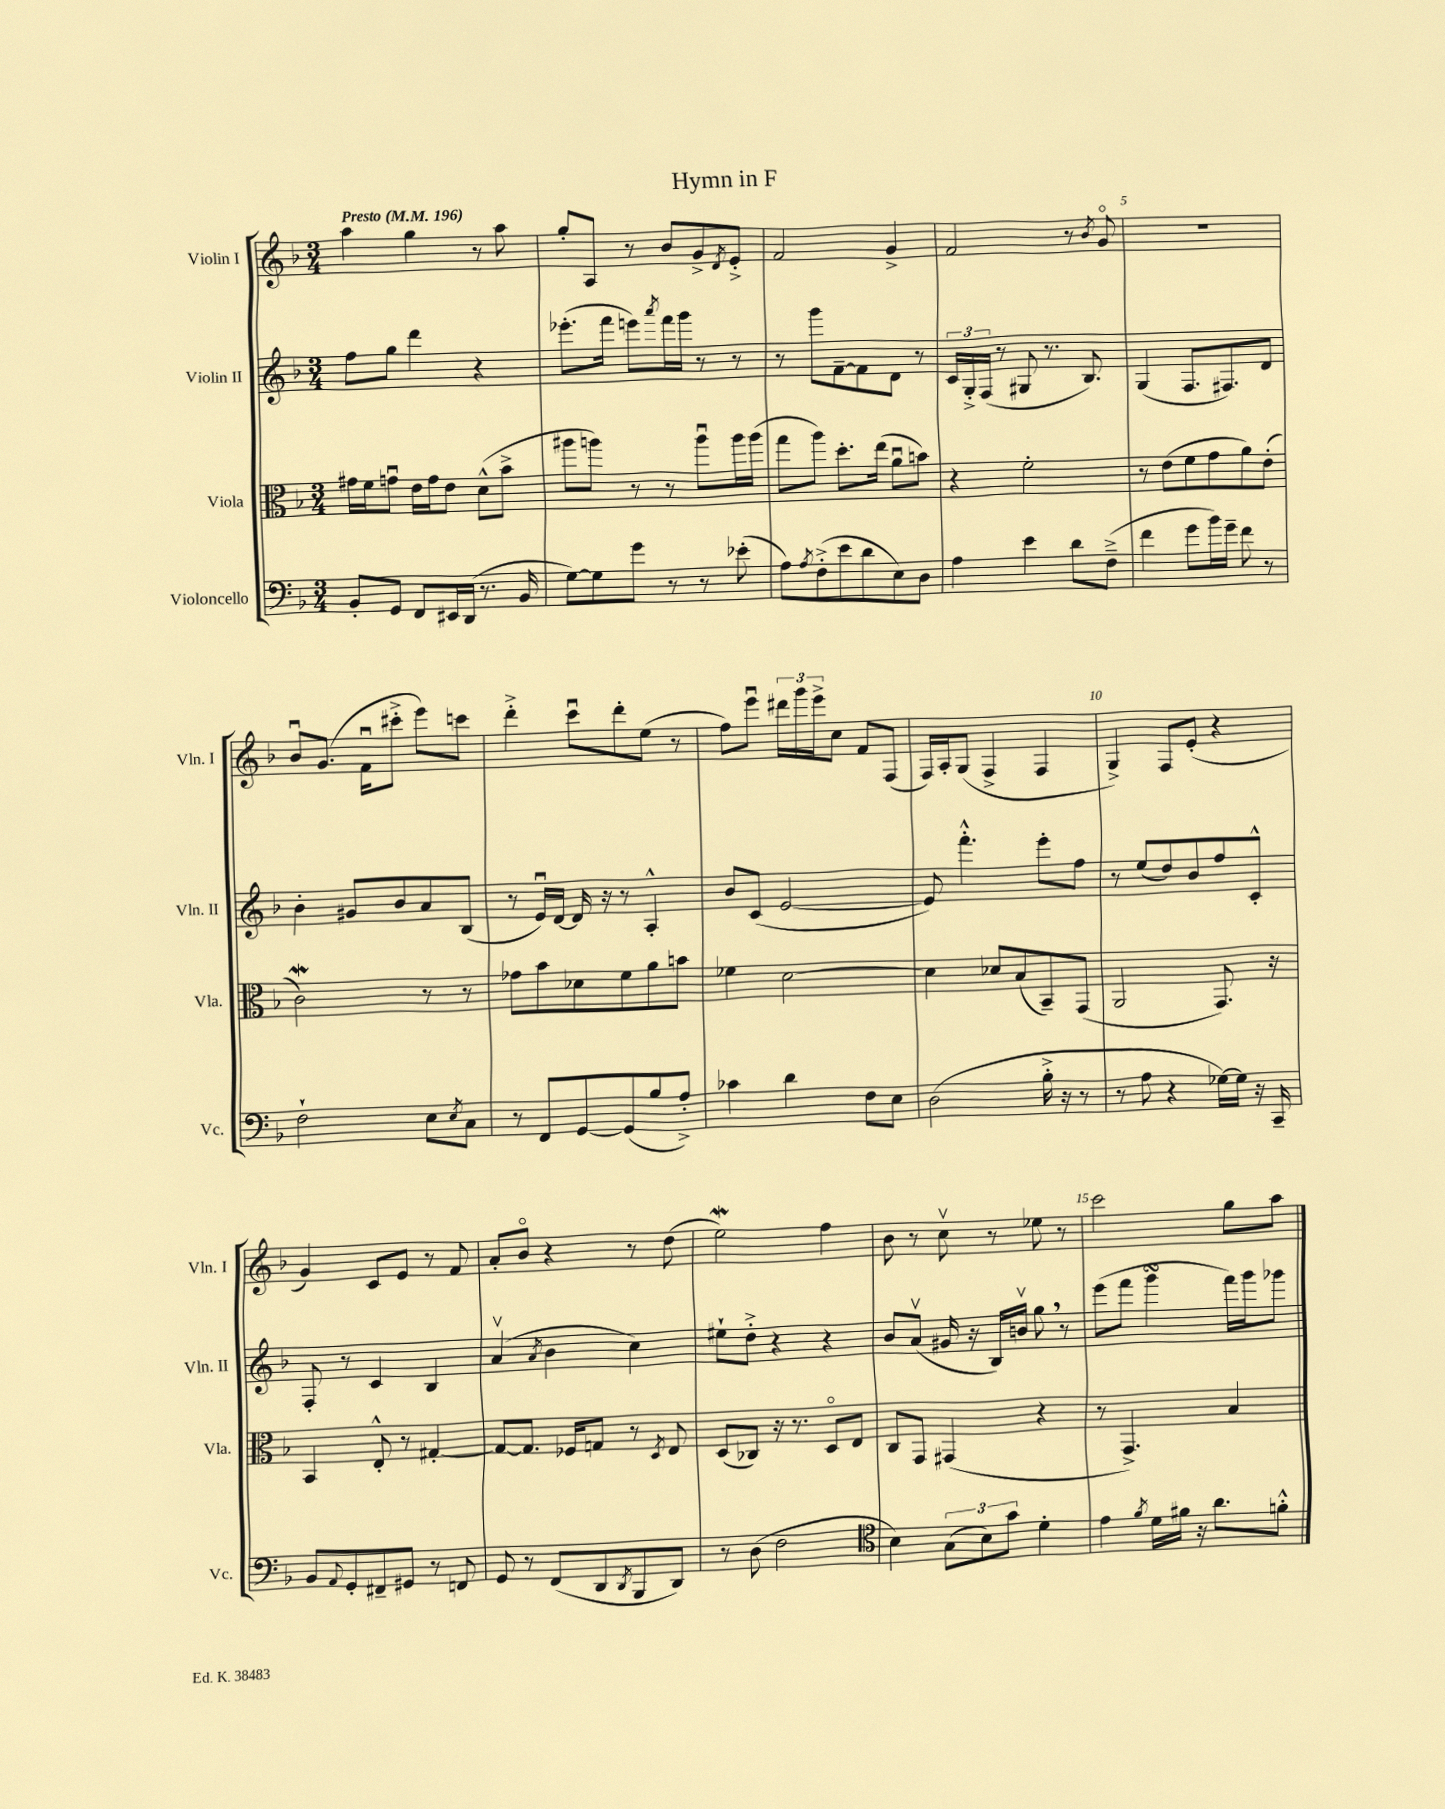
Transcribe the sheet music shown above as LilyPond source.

\header { title = "Hymn in F" }
<<
\new StaffGroup <<
\new Staff = "s0" \with { instrumentName = "Violin I" shortInstrumentName = "Vln. I" } {
    \clef treble \key f \major \numericTimeSignature \time 3/4 \tempo "Presto" 4 = 196
    a''4 g''4 r8 a''8 |
    g''8-. a8 r8 bes'8 g'8-> \acciaccatura { d'8 } e'8-.-> |
    f'2 g'4-> |
    f'2 r8 \acciaccatura { bes'8 } g'8\flageolet |
    R2. |
    bes'8\downbow g'8.( f'16\downbow cis'''8-.-> e'''8) c'''8 |
    d'''4-.-> c'''8\downbow d'''8-. e''8( r8 |
    f''8) e'''8\downbow \tuplet 3/2 { dis'''16 g'''16 e'''16-> } c''8 f'8 f8( |
    f16) a16-. g8( f4-> f4 |
    g4->) f8 e'8-.( r4 |
    g'4) c'8 e'8 r8 f'8 |
    a'8-. bes'8\flageolet r4 r8 d''8( |
    e''2\mordent) f''4 |
    bes'8 r8 c''8\upbow r8 ees''8 r8 |
    c'''2 g''8 a''8 \bar "|." |
}
\new Staff = "s1" \with { instrumentName = "Violin II" shortInstrumentName = "Vln. II" } {
    \clef treble \key f \major \numericTimeSignature \time 3/4
    f''8 g''8 d'''4 r4 |
    ees'''8.-.( f'''16 e'''8) \acciaccatura { a'''8 } f'''16 g'''16 r8 r8 |
    r8 g'''8 f'8~-- f'8 d'8 r8 |
    \tuplet 3/2 { c'16 g16-.-> f16( } r8 gis8 r8. bes8.) |
    g4( f8. fis8.) d'8 |
    bes'4-. gis'8 bes'8 a'8 bes8( |
    r8 e'16\downbow) d'16~ d'16 r16 r8 a4-.-^ |
    bes'8 c'8( e'2~ |
    e'8) f'''4.-.-^ e'''8-. f''8 |
    r8 e''8( d''8) bes'8 f''8 c'8-.-^ |
    f8-. r8 c'4 bes4 |
    a'4\upbow( \acciaccatura { a'8 } bes'4 c''4) |
    eis''8-! d''8-.-> r4 r4 |
    bes'8 a'8\upbow( gis'16 r16 bes16) b'16\upbow g''8 \breathe r8 |
    e'''8( f'''8 g'''4\turn f'''16) g'''16 ges'''8 \bar "|." |
}
\new Staff = "s2" \with { instrumentName = "Viola" shortInstrumentName = "Vla." } {
    \clef alto \key f \major \numericTimeSignature \time 3/4
    gis'16 f'16 g'8\downbow e'16 g'16 e'8 d'8-^( bes'8-> |
    ais''8 a''8) r8 r8 a''8\downbow a''16 a''16( |
    g''8 a''8) d''8.-. e''16( a'8\downbow b'8) |
    r4 f'2-. |
    r8 e'8( f'8 g'8 a'8) e'8-.( |
    c'2\mordent) r8 r8 |
    ges'8 bes'8 des'8 f'8 a'8 b'8 |
    fes'4 d'2~ |
    d'4 des'8 bes8( bes,8--) g,8( |
    a,2 g,8.) r16 |
    bes,4 e8-.-^ r8 gis4~-. |
    gis8~ gis8. fes16 g8 r8 \acciaccatura { d8 } e8 |
    d8( ces8) r16 r8. d8\flageolet e8 |
    c8 g,8 gis,4( r4 |
    r8 g,4.->) bes4 \bar "|." |
}
\new Staff = "s3" \with { instrumentName = "Violoncello" shortInstrumentName = "Vc." } {
    \clef bass \key f \major \numericTimeSignature \time 3/4
    bes,8-. g,8 f,8 eis,16 d,16( r8. bes,16 |
    g8~) g8 g'8 r8 r8 ees'8-.( |
    a8) \acciaccatura { a8 } f8-.->( e'8 d'8 e8) d8 |
    a4 e'4 d'8 f8--->( |
    f'4 g'8 bes'16) g'16-- f'8 r8 |
    f2-! e8 \acciaccatura { e8 } c8 |
    r8 f,8 g,8~ g,8( bes8 a8-.->) |
    ces'4 d'4 f8 e8 |
    d2( bes16-.-> r16 r8 |
    r8 a8 r4 ges16~) ges16 r16 c,16-- |
    bes,8 \appoggiatura { a,8 } g,8-. fis,8-- gis,8 r8 f,8 |
    g,8 r8 f,8( d,8 \acciaccatura { d,8 } bes,,8 d,8) |
    r8 d8( f2 |
    \clef tenor bes4) \tuplet 3/2 { g8( bes8) g'8 } d'4-. |
    e'4 \acciaccatura { f'8 } d'16 fis'16 r16 a'8. f'8-.-^ \bar "|." |
}
>>
>>
\layout { \context { \Score \override BarNumber.break-visibility = ##(#f #t #t) barNumberVisibility = #(every-nth-bar-number-visible 5) } }
